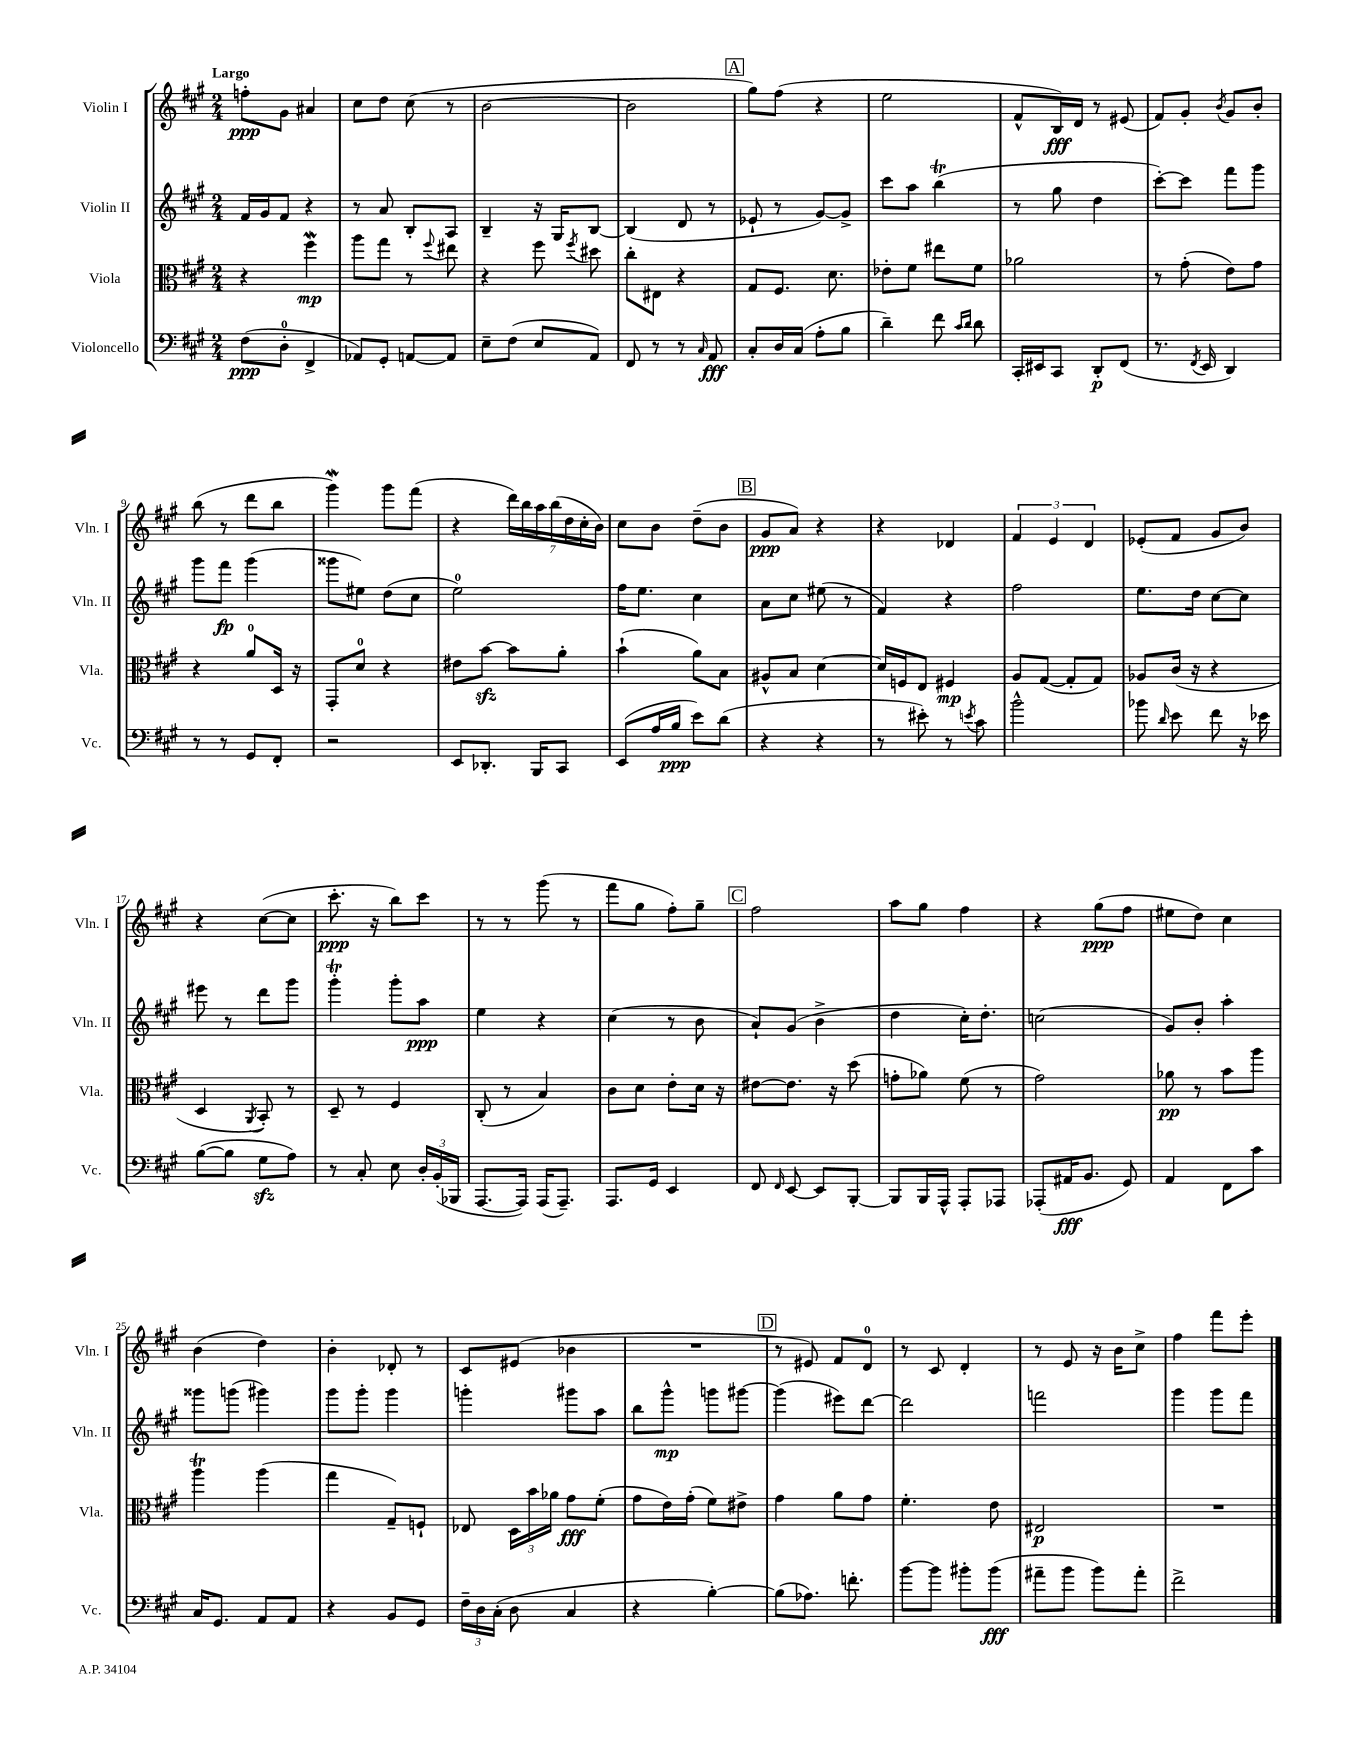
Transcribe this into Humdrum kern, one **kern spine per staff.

**kern	**kern	**kern	**kern
*staff4	*staff3	*staff2	*staff1
*clefF4	*clefC3	*clefG2	*clefG2
*k[f#c#g#]	*k[f#c#g#]	*k[f#c#g#]	*k[f#c#g#]
*M2/4	*M2/4	*M2/4	*M2/4
(8F#	4r	16f#	8ff'
.	.	16g#	.
8D'	.	8f#	8g#
4FF#^	4ff#	4r	4a#
=	=	=	=
8AA-)	8aa	8r	8cc#
8GG#'	8gg#	8a	8dd
[8AA	8r	8B'	(8cc#
.	8qqff#	.	.
8AA]	8ee#	8A	8r
=	=	=	=
8E~	4r	4B~	[2b
(8F#	.	.	.
8E	8ff#	16r	.
.	.	16G#	.
.	8qff#	.	.
8AA)	8dd#	[8B	.
=	=	=	=
8FF#	8cc#'	(4B]	2b]
8r	8E#	.	.
8r	4r	8d	.
16qqC#	.	.	.
8AA	.	8r	.
=	=	=	=
8C#'	8G#	8e-`	8gg#)
16D	8.F#	8r	(8ff#
(16C#	.	.	.
8A'	.	[8g#)	4r
.	8.d	.	.
8B	.	8g#^]	.
=	=	=	=
4d~)	8e-'	8ccc#	2ee
.	8f#	8aa	.
8f#	8ee#	(4bb	.
16qqc#	.	.	.
16qqd	.	.	.
8d	8f#	.	.
=	=	=	=
16CC#'	2a-	8r	8f#^^
16EE#	.	.	.
8CC#	.	8gg#	16B)
.	.	.	16d
8DD'	.	4dd	8r
(8FF#	.	.	(8e#
=	=	=	=
8.r	8r	[8ccc#')	8f#)
.	(8g#'	8ccc#]	8g#'
8qFF#	.	.	.
16EE	.	.	.
.	.	.	8qb
4DD)	8e)	8fff#	8g#
.	8g#	8ggg#	8b'
=	=	=	=
8r	4r	8ggg#	(8bb
8r	.	8fff#	8r
8GG#	8a	(4ggg#	8ddd
8FF#'	16D	.	8bb
.	16r	.	.
=	=	=	=
2r	8GG#'	8ggg##	4ggg#)
.	8d	8ee#)	.
.	4r	(8dd	8ggg#
.	.	8cc#	(8fff#
=	=	=	=
8EE	8e#	2ee)	4r
8.DD-'	[8b	.	.
.	8b]	.	28ddd)
.	.	.	28bb
16BBB	.	.	.
.	.	.	28aa
.	.	.	(28bb
8CC#	8a'	.	.
.	.	.	28dd
.	.	.	28cc#'
.	.	.	28b)
=	=	=	=
(8EE	(4b`	16ff#	8cc#
.	.	8.ee	.
16A	.	.	8b
16B	.	.	.
8e)	8a)	4cc#	(8dd~
(8d	8B	.	8b
=	=	=	=
4r	8A#^^	8a	8g#
.	8B	8cc#	8a)
4r	[4d	(8ee#	4r
.	.	8r	.
=	=	=	=
8r	16d]	4f#)	4r
.	16F	.	.
8e#')	8E	.	.
8r	4F#	4r	4d-
8qe	.	.	.
8c#	.	.	.
=	=	=	=
2b^^	8A	2ff#	6f#
.	([8G#	.	.
.	.	.	6e
.	8G#']	.	.
.	.	.	6d
.	8G#)	.	.
=	=	=	=
8b-	8A-	8.ee	(8e-'
16qqd	.	.	.
8e	(16c#	.	8f#
.	16r	16dd	.
8f#	4r	[8cc#	8g#
16r	.	8cc#]	8b)
16e-	.	.	.
=	=	=	=
([8B	4D	8eee#	4r
8B]	.	8r	.
.	8qAA	.	.
8G#	8BB')	8ddd	([8cc#
8A)	8r	8ggg#	8cc#]
=	=	=	=
8r	8D~	4ggg#'	8.ccc#'
8C#'	8r	.	.
.	.	.	16r
8E	4F#	8ggg#'	8bb)
24D'	.	8aa	8ccc#
(24BB'	.	.	.
24BBB-	.	.	.
=	=	=	=
[8.AAA	(8C#'	4ee	8r
.	8r	.	8r
16AAA])	.	.	.
(16AAA	4B)	4r	(8ggg#
8.AAA~)	.	.	.
.	.	.	8r
=	=	=	=
8.AAA	8c#	(4cc#	8fff#
.	8d	.	8gg#
16GG#	.	.	.
4EE	8e'	8r	8ff#')
.	16d	8b	8gg#~
.	16r	.	.
=	=	=	=
8FF#	[8e#	8a`)	2ff#
16qqFF#	.	.	.
[8EE	8.e#]	(8g#	.
8EE]	.	4b^	.
.	16r	.	.
[8BBB'	(8dd	.	.
=	=	=	=
8BBB]	8g'	4dd	8aa
16BBB	8a-)	.	8gg#
16AAA^^	.	.	.
8AAA'	(8f#	16cc#')	4ff#
.	.	8.dd'	.
8AAA-	8r	.	.
=	=	=	=
(8AAA-'	2g#)	(2cc	4r
16AA#	.	.	.
8.BB	.	.	.
.	.	.	(8gg#
8GG#)	.	.	8ff#
=	=	=	=
4AA	8a-	8g#)	8ee#
.	8r	8b'	8dd)
8FF#	8b	4aa'	4cc#
8c#	8aa	.	.
=	=	=	=
16C#	4aa	8ggg##	(4b
8.GG#	.	.	.
.	.	(8ggg	.
8AA	(4aa	4ggg#)	4dd)
8AA	.	.	.
=	=	=	=
4r	4gg#	8ggg#	4b'
.	.	8ggg#'	.
8BB	8G#~)	4ggg#	8d-'
8GG#	8F`	.	8r
=	=	=	=
24F#~	8E-	4ggg'	8c#
24D	.	.	.
(24C#'	.	.	.
8D	24D	.	(8e#
.	24b	.	.
.	24a-	.	.
4C#	8g#	8ggg#	4b-
.	(8f#'	8aa	.
=	=	=	=
4r	8g#	8bb	2r
.	16e)	8ggg#^^	.
.	(16g#'	.	.
[4B')	8f#)	8ggg	.
.	8e#^	[8ggg#	.
=	=	=	=
(8B]	4g#	(4ggg#]	8r
8.A-)	.	.	8e#)
.	8a	8eee#)	8f#
8.f'	.	.	.
.	8g#	[8ddd	8d
=	=	=	=
[8b	4.f#'	2ddd]	8r
8b]	.	.	8c#
8b#'	.	.	4d'
(8b#	8e	.	.
=	=	=	=
8a#~	2E#	2fff	8r
8b	.	.	8e
8b)	.	.	16r
.	.	.	16b
8a#'	.	.	8cc#^
=	=	=	=
2f#^	2r	4ggg#	4ff#
.	.	8ggg#	8fff#
.	.	8fff#	8eee'
==	==	==	==
*-	*-	*-	*-
